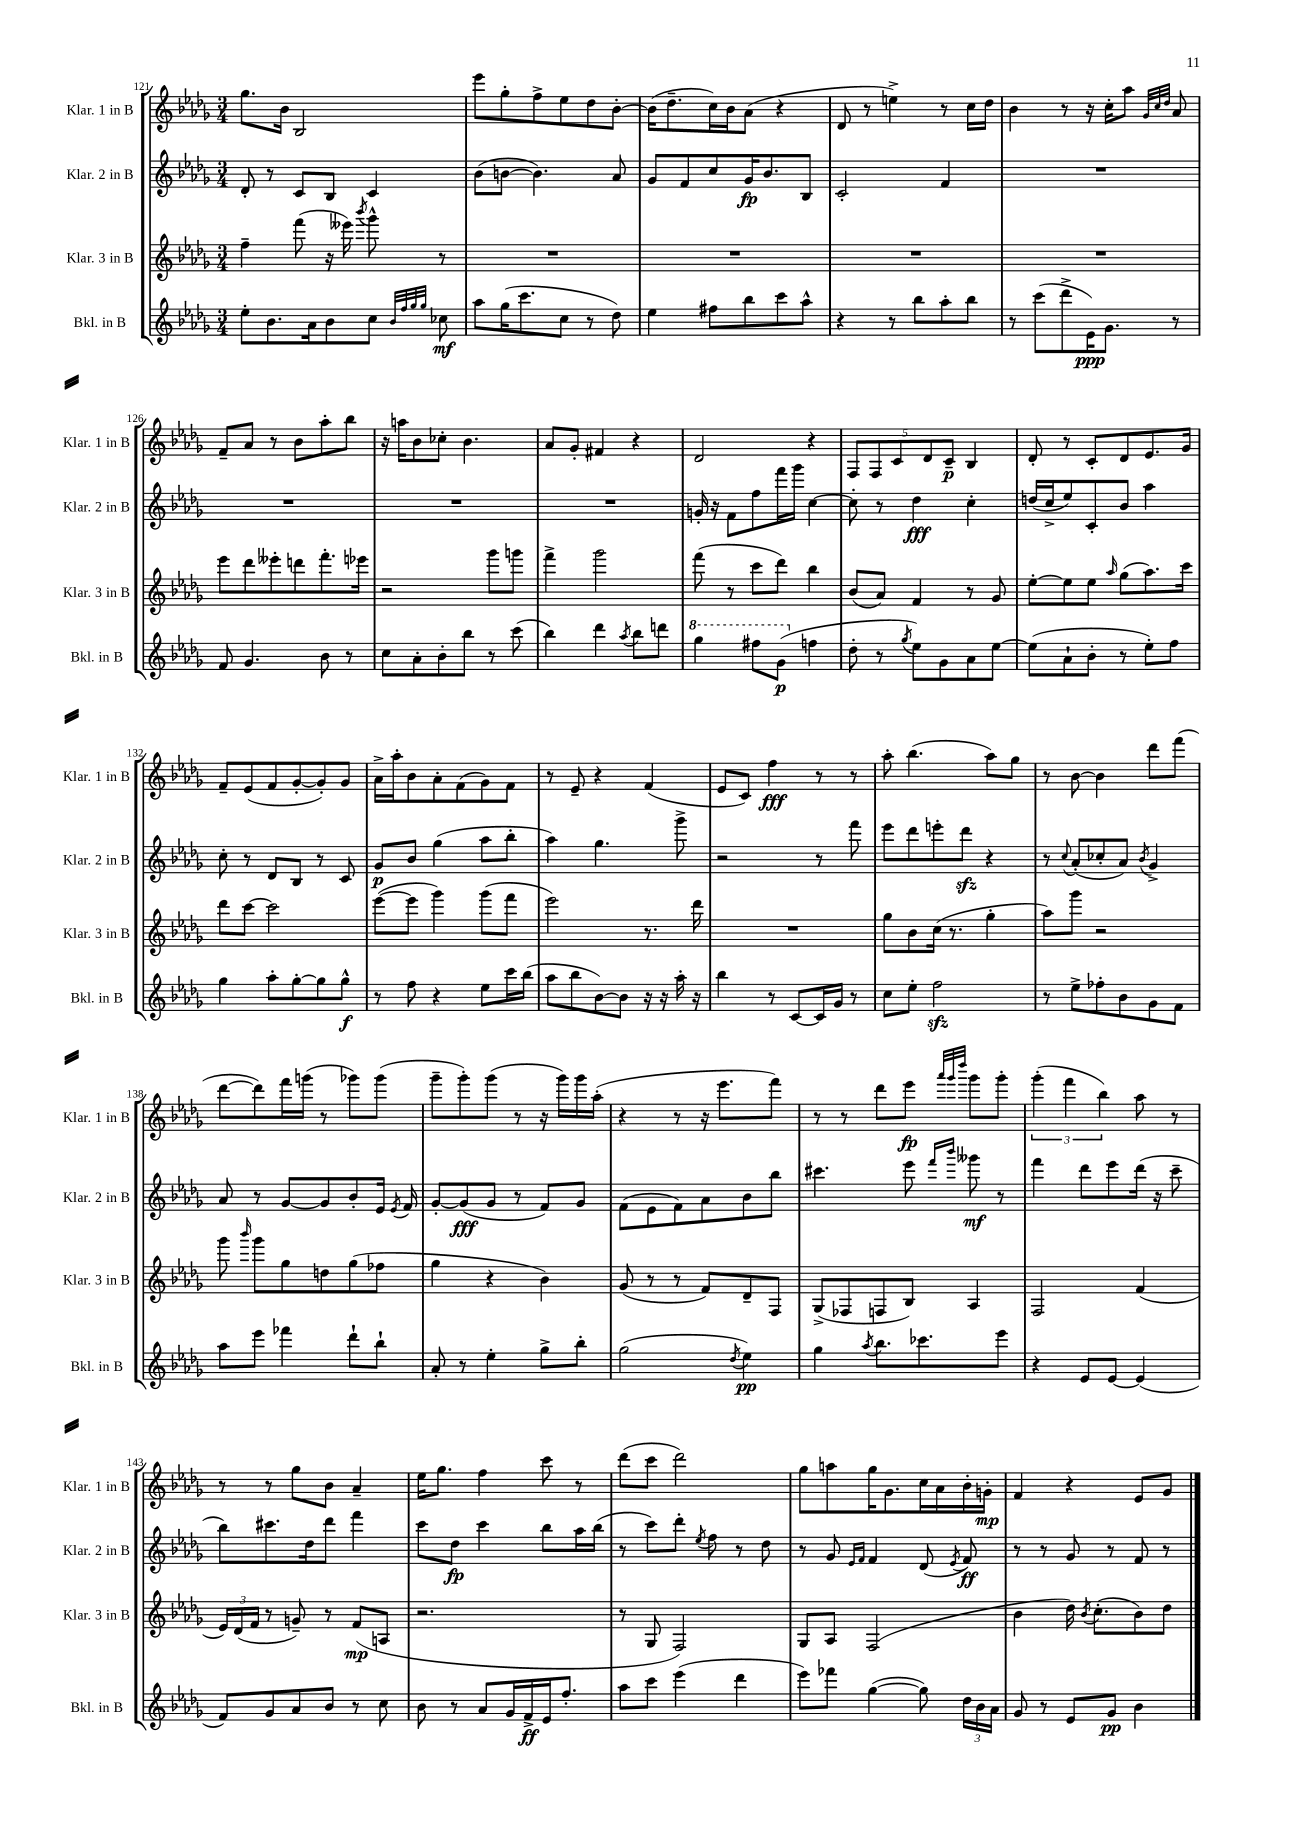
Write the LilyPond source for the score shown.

<<
\new StaffGroup <<
\new Staff = "s0" \with { instrumentName = "Klar. 1 in B" shortInstrumentName = "Klar. 1 in B" } {
    \clef treble \key des \major \numericTimeSignature \time 3/4
    \autoBeamOff ges''8.[ bes'16] bes2 |
    ees'''8[ ges''8-. f''8-> ees''8 des''8 bes'8]~-. |
    bes'16[( des''8.-- c''16) bes'16 aes'8]( r4 |
    des'8 r8 e''4->) r8 c''16[ des''16] |
    bes'4 r8 r16 c''16[-. aes''8] \grace { ges'32[ c''32 des''32] } aes'8 |
    f'8[-- aes'8] r8 bes'8[ aes''8-. bes''8] |
    r16 a''16[ bes'8 ces''8]-. bes'4. |
    aes'8[ ges'8]-. fis'4 r4 |
    des'2 r4 |
    \tuplet 5/4 { f8[ f8 c'8 des'8 c'8]--\p } bes4 |
    des'8-. r8 c'8[-. des'8 ees'8. ges'16] |
    f'8[-- ees'8( f'8 ges'8~-. ges'8-.) ges'8] |
    aes'16[-> aes''16-. bes'8 aes'8-. f'8( ges'8) f'8] |
    r8 ees'8-- r4 f'4( |
    ees'8[ c'8]) f''4\fff r8 r8 |
    aes''8-. bes''4.( aes''8[) ges''8] |
    r8 bes'8~ bes'4 des'''8[ f'''8]( |
    des'''8[~ des'''8) f'''16 g'''16]( r8 ges'''8[) ges'''8]( |
    ges'''8[-- ges'''8-.) ges'''8]( r8 r16 ges'''16[) ges'''16 aes''16]-.( |
    r4 r8 r16 ees'''8.[ f'''8]) |
    r8 r8 des'''8[ ees'''8]\fp \grace { aes'''32[ ges'''32 des''''32] } ges'''8[ ges'''8]-. |
    \tuplet 3/2 { ges'''4-.( f'''4 bes''4) } aes''8 r8 |
    r8 r8 ges''8[ bes'8] aes'4-- |
    ees''16[ ges''8.] f''4 c'''8 r8 |
    des'''8[( c'''8] des'''2) |
    ges''8[ a''8 ges''16 ges'8. c''16 aes'16 bes'16-. g'16]-.\mp |
    f'4 r4 ees'8[ ges'8] \bar "|." |
}
\new Staff = "s1" \with { instrumentName = "Klar. 2 in B" shortInstrumentName = "Klar. 2 in B" } {
    \clef treble \key des \major \numericTimeSignature \time 3/4
    \autoBeamOff des'8-. r8 c'8[ bes8] c'4 |
    bes'8[( b'8]~ b'4.) aes'8 |
    ges'8[ f'8 c''8 ges'16\fp bes'8. bes8] |
    c'2-. f'4 |
    R2. |
    R2. |
    R2. |
    R2. |
    g'16-. r16 f'8[ f''8 f'''16 ges'''16] c''4~ |
    c''8-. r8 des''4\fff c''4-. |
    d''16[( c''16-> ees''8) c'8-. bes'8] aes''4 |
    c''8-. r8 des'8[ bes8] r8 c'8 |
    ges'8[\p bes'8] ges''4( aes''8[ bes''8]-. |
    aes''4) ges''4. ges'''8-> |
    r2 r8 f'''8 |
    ees'''8[ des'''8 e'''8-. des'''8]\sfz r4 |
    r8 \appoggiatura { c''8 } aes'8[-.( ces''8-. aes'8]) \acciaccatura { bes'8 } ges'4-> |
    aes'8 r8 ges'8[~ ges'8 bes'8-. ees'16] \acciaccatura { ees'8 } f'16 |
    ges'8[~-. ges'8\fff( ges'8] r8 f'8[) ges'8] |
    f'8[( ees'8 f'8) aes'8 bes'8 bes''8] |
    cis'''4. ees'''8 \grace { f'''16[ bes'''16] } geses'''8\mf r8 |
    f'''4 des'''8[ ees'''8 des'''16]( r16 c'''8-- |
    bes''8[) cis'''8. des''16 des'''8] f'''4 |
    c'''8[ des''8]\fp c'''4 bes''8[ aes''16 bes''16]( |
    r8 c'''8[) des'''8]-. \acciaccatura { ees''8 } f''8 r8 des''8 |
    r8 ges'8 \grace { ees'16[ f'16] } f'4 des'8( \acciaccatura { ees'8 } f'8\ff) |
    r8 r8 ges'8 r8 f'8 r8 \bar "|." |
}
\new Staff = "s2" \with { instrumentName = "Klar. 3 in B" shortInstrumentName = "Klar. 3 in B" } {
    \clef treble \key des \major \numericTimeSignature \time 3/4
    \autoBeamOff f''4-- f'''8( r16 eeses'''16) \acciaccatura { bes'''8 } ges'''8-^ r8 |
    R2. |
    R2. |
    R2. |
    R2. |
    ees'''8[ des'''8 eeses'''8-. d'''8 f'''8.-. ees'''16] |
    r2 ges'''8[ g'''8] |
    f'''4-> ges'''2 |
    f'''8( r8 c'''8[ des'''8]) bes''4 |
    bes'8[( aes'8]) f'4 r8 ges'8 |
    ees''8[~-. ees''8 ees''8] \grace { aes''16 } ges''8[( aes''8.) c'''16] |
    des'''8[ c'''8]~ c'''2 |
    ees'''8[~( ees'''8] ges'''4) ges'''8[( f'''8] |
    ees'''2) r8. des'''16 |
    R2. |
    ges''8[ bes'8 c''16]( r8. ges''4-. |
    aes''8[) ges'''8] r2 |
    ges'''8 \grace { bes'''16 } ges'''8[ ges''8 d''8 ges''8( fes''8] |
    ges''4 r4 bes'4) |
    ges'8( r8 r8 f'8[) des'8-- f8] |
    ges8[->( fes8 f8 bes8]) aes4 |
    f2 f'4( |
    \tuplet 3/2 { ees'16[) des'16( f'16] } r8 g'8--) r8 f'8[\mp( a8] |
    r2. |
    r8 ges8 f2) |
    ges8[ aes8] f2( |
    bes'4 des''16) \acciaccatura { bes'8 } c''8.[-.( bes'8) des''8] \bar "|." |
}
\new Staff = "s3" \with { instrumentName = "Bkl. in B" shortInstrumentName = "Bkl. in B" } {
    \clef treble \key des \major \numericTimeSignature \time 3/4
    \autoBeamOff ees''8[-. bes'8. aes'16 bes'8 c''8] \grace { bes'32[ f''32 ges''32 ges''32] } ces''8\mf |
    aes''8[ ges''16( c'''8. c''8] r8 des''8) |
    ees''4 fis''8[ bes''8 c'''8 aes''8]-^ |
    r4 r8 bes''8[ aes''8-. bes''8] |
    r8 c'''8[( des'''8-> ees'16\ppp) ges'8.] r8 |
    f'8 ges'4. bes'8 r8 |
    c''8[ aes'8-. bes'8-. bes''8] r8 c'''8( |
    bes''4) des'''4 \acciaccatura { aes''8 } bes''8[ d'''8] |
    \ottava #1 ges'''4 fis'''8[ ges''8]\p( \ottava #0 f''!4 |
    des''8-. r8 \acciaccatura { ges''8 } ees''8[) ges'8 aes'8 ees''8]~ |
    ees''8[( aes'8-! bes'8]-. r8 ees''8[-.) f''8] |
    ges''4 aes''8[-. ges''8~-. ges''8 ges''8]-^\f |
    r8 f''8 r4 ees''8[ c'''16 bes''16]( |
    aes''8[ bes''8 bes'8~) bes'8] r16 r16 aes''16-. r16 |
    bes''4 r8 c'8[~ c'16 ges'16] r8 |
    c''8[ ees''8]-. f''2\sfz |
    r8 ees''8[-> fes''8-. bes'8 ges'8 f'8] |
    aes''8[ ees'''8] fes'''4 des'''8[-! bes''8]-! |
    aes'8-. r8 ees''4-. ges''8[-> bes''8]-. |
    ges''2( \acciaccatura { des''8 } ees''4\pp) |
    ges''4 \acciaccatura { aes''8 } bes''8.[ ces'''8. ees'''8] |
    r4 ees'8[ ees'8]~ ees'4( |
    f'8[) ges'8 aes'8 bes'8] r8 c''8 |
    bes'8 r8 aes'8[ ges'16 f'16->\ff ees'16 f''8.]-. |
    aes''8[ c'''8] ees'''4( des'''4 |
    ees'''8[) fes'''8] ges''4~( ges''8) \tuplet 3/2 { des''16[ bes'16 aes'16] } |
    ges'8 r8 ees'8[ ges'8]\pp bes'4 \bar "|." |
}
>>
>>
\layout { \context { \Score currentBarNumber = #121 } }
